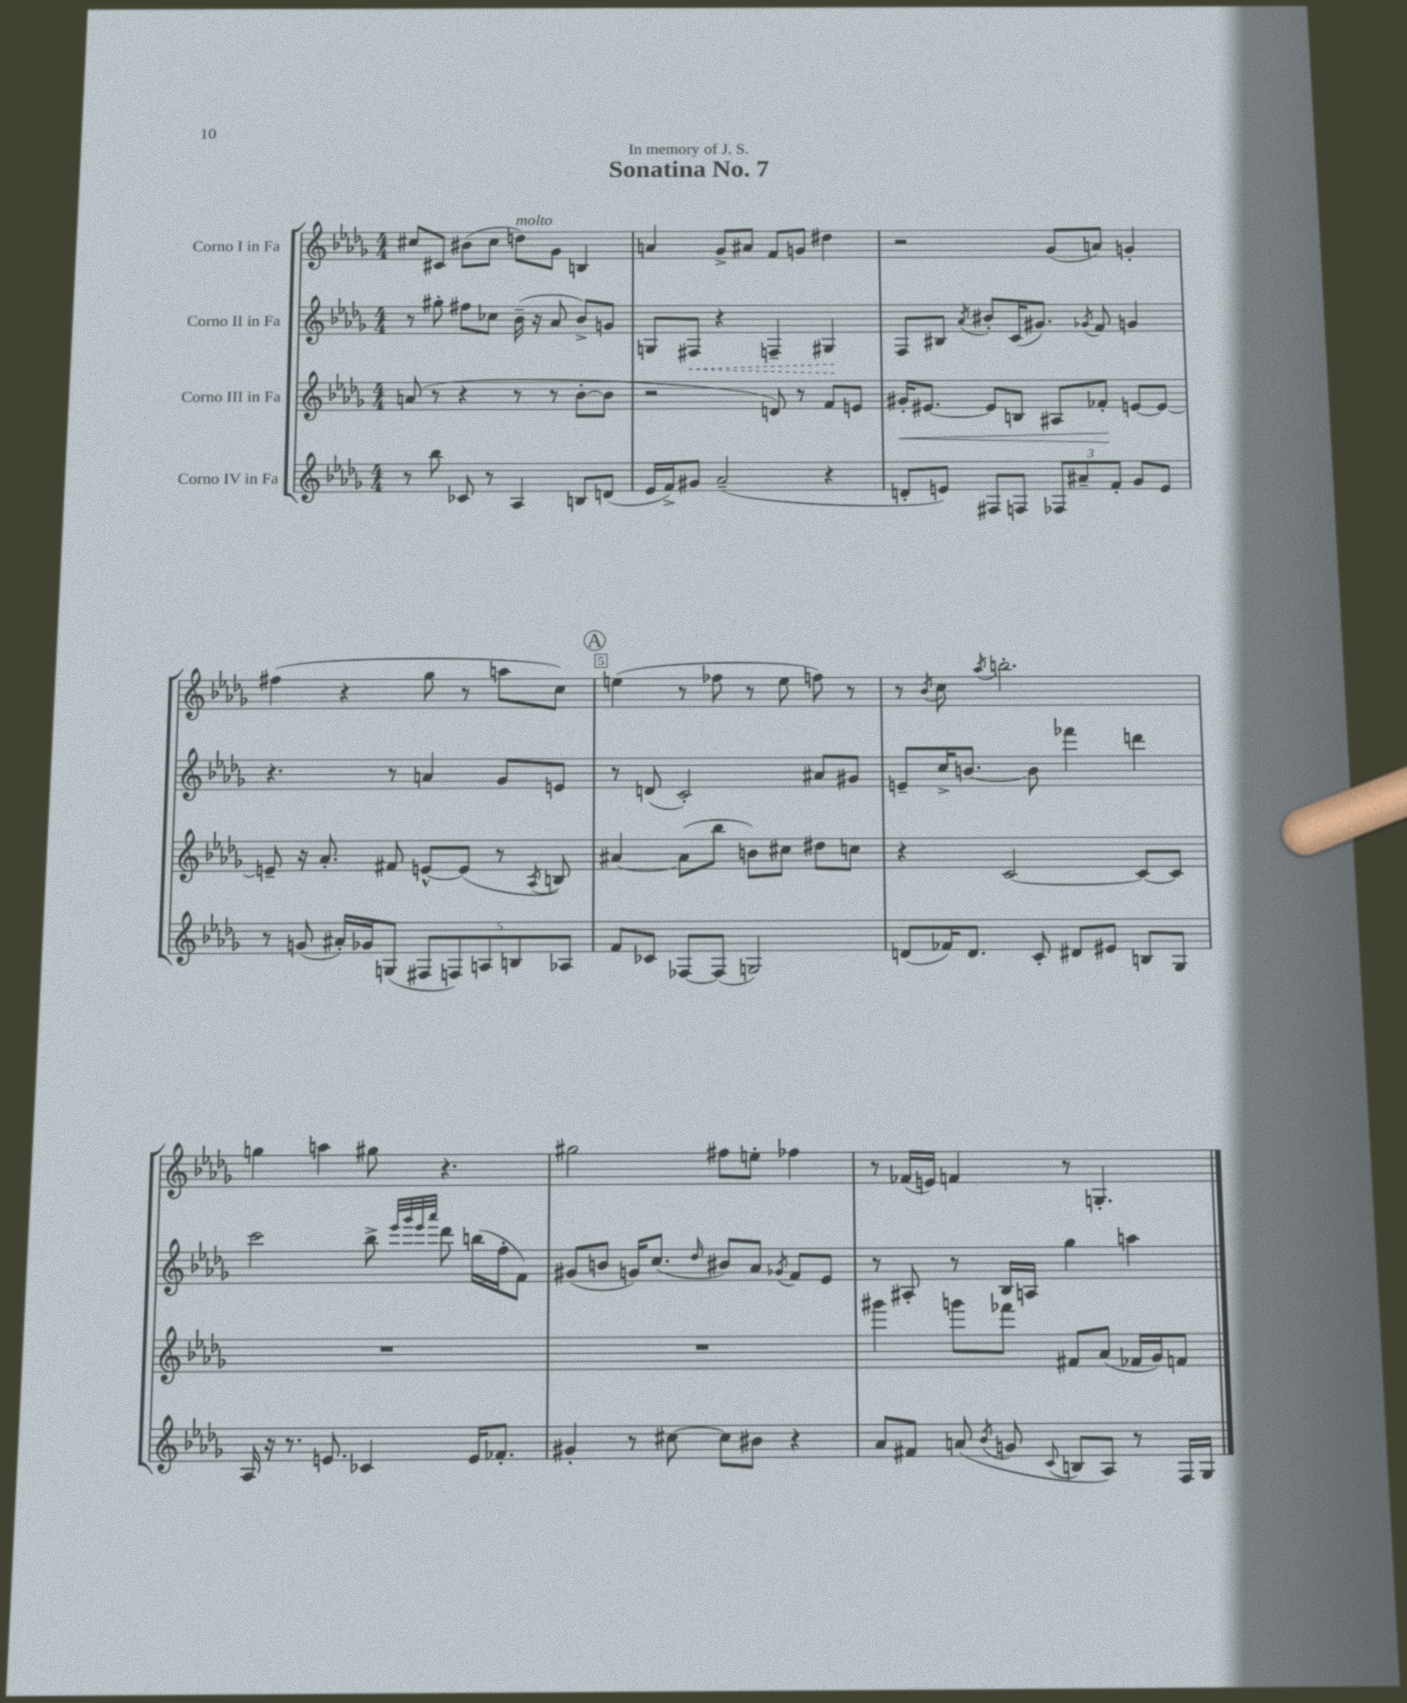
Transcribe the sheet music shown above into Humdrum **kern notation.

**kern	**kern	**kern	**kern
*staff4	*staff3	*staff2	*staff1
*clefG2	*clefG2	*clefG2	*clefG2
*k[b-e-a-d-g-]	*k[b-e-a-d-g-]	*k[b-e-a-d-g-]	*k[b-e-a-d-g-]
*M4/4	*M4/4	*M4/4	*M4/4
8r	(8a/	8r	8cc#/L
8bb-\	8r	8gg#'\	8c#/J
8c-/	4r	8ff#\L	(8b#\L
8r	.	8cc-\J	8cc#\J
4A-/	8r	(16b-~\	8dd\L)
.	.	16r	.
.	8r	8a-/	8g-\J
8B/L	[8b-'\L	8b-^/L)	4B/
(8d/J	8b-\]J	8g/J	.
=	=	=	=
16e-/LL	2r	8G/L	4a/
16f^/J)	.	.	.
8g#/J	.	8F#/J	.
(2a-~/	.	4r	8g-^/L
.	.	.	8a#/J
.	8d/)	4F~/	8f/L
.	8r	.	8g/J
4r	8f/L	4G#/	4dd#\
.	8e/J	.	.
=	=	=	=
8d'/L	16g#'/LK	8F/L	2r
.	[8.e#/J	.	.
8e/J)	.	8B#/J	.
.	.	8qa-/	.
8F#/L	8e#/]L	8b#'/L	.
8F/J	8B/J	(16c/K	.
.	.	8.g#/J)	.
12F-/L	8A#/L	.	(8g-/L
12a#~/	.	.	.
.	.	8qg-/	.
.	8f-'/J	8f/	8a/J)
12f'/J	.	.	.
8g-/L	[8e/L	4g/	4g'/
8e/J	8e/_J	.	.
=	=	=	=
8r	8e~/]	4.r	(4ff#\
(8g/	16r	.	.
.	8.a-'/	.	.
16a#'/LL)	.	.	4r
16g-/J	.	.	.
(8G/J	8f#/	8r	.
10F#/L	[8e^^/L	4a/	8gg-\
10F/)	.	.	.
.	(8e/]J	.	8r
10A/	.	.	.
.	8r	8g-/L	8aa\L
10B/	.	.	.
.	8qA-/	.	.
.	8B/)	8e/J	8cc\J)
10A-/J	.	.	.
=	=	=	=
8f/L	[4a#/	8r	(4ee\
8c-/J	.	(8d/	.
[8F-/L	(8a#\]L	2c'/)	8r
(8F-/]J	8bb-\J	.	8ff-\
2G/)	8b\L)	.	8r
.	8cc#\J	.	8ee\
.	8dd#\L	8a#/L	8ff\)
.	8cc\J	8g#/J	8r
=	=	=	=
(8d/L	4r	8e~/L	8r
.	.	.	8qb-/
16f-/K)	.	16cc^/K	8cc\
8.d/J	.	[8.b/J	.
.	.	.	8qaa-/
.	[2c/	.	2.bb'\
8c'/	.	8b\]	.
8d#/L	.	4fff-\	.
8e#/J	.	.	.
8B/L	8c/_L	4ddd\	.
8G-/J	8c/]J	.	.
=	=	=	=
16A-/	1r	2ccc\	4gg\
16r	.	.	.
8.r	.	.	.
.	.	.	4aa\
8.e/	.	.	.
4c-/	.	8bb-^\	8gg#\
.	.	32qqeee-/LLL	.
.	.	32qqggg-/	.
.	.	32qqeee-/	.
.	.	32qqaaa-/JJJ	.
.	.	8ddd-\	4.r
16e/LK	.	(16bb\LL	.
8.f-'/J	.	16ff'\J	.
.	.	8f\J)	.
=	=	=	=
4g#'/	1r	(8g#/L	2gg#\
.	.	8b/J	.
8r	.	16g/LK)	.
.	.	(8.cc/J	.
[8cc#\	.	.	.
.	.	16qqdd-/	.
8cc#\]L	.	8b#/L)	8ff#\L
8b#\J	.	8a-/J	8ee'\J
.	.	8qg-/	.
4r	.	8f/L	4ff-\
.	.	8e-/J	.
=	=	=	=
8a-/L	4ggg#\	8r	8r
8f#/J	.	8A#'/	(16f-/LL
.	.	.	16e/JJ)
(8a/	8ggg\L	8r	4f/
8qb-/	.	.	.
8g/	8fff-\J	16B-/LL	.
.	.	16A/JJ	.
8qqc/	.	.	.
8B/L	8f#/L	4gg-\	8r
8A-/J)	(8a-/J	.	4.G'/
8r	16f-/LL	4aa\	.
.	16g-/J)	.	.
16F/LL	8f/J	.	.
16G-/JJ	.	.	.
==	==	==	==
*-	*-	*-	*-
